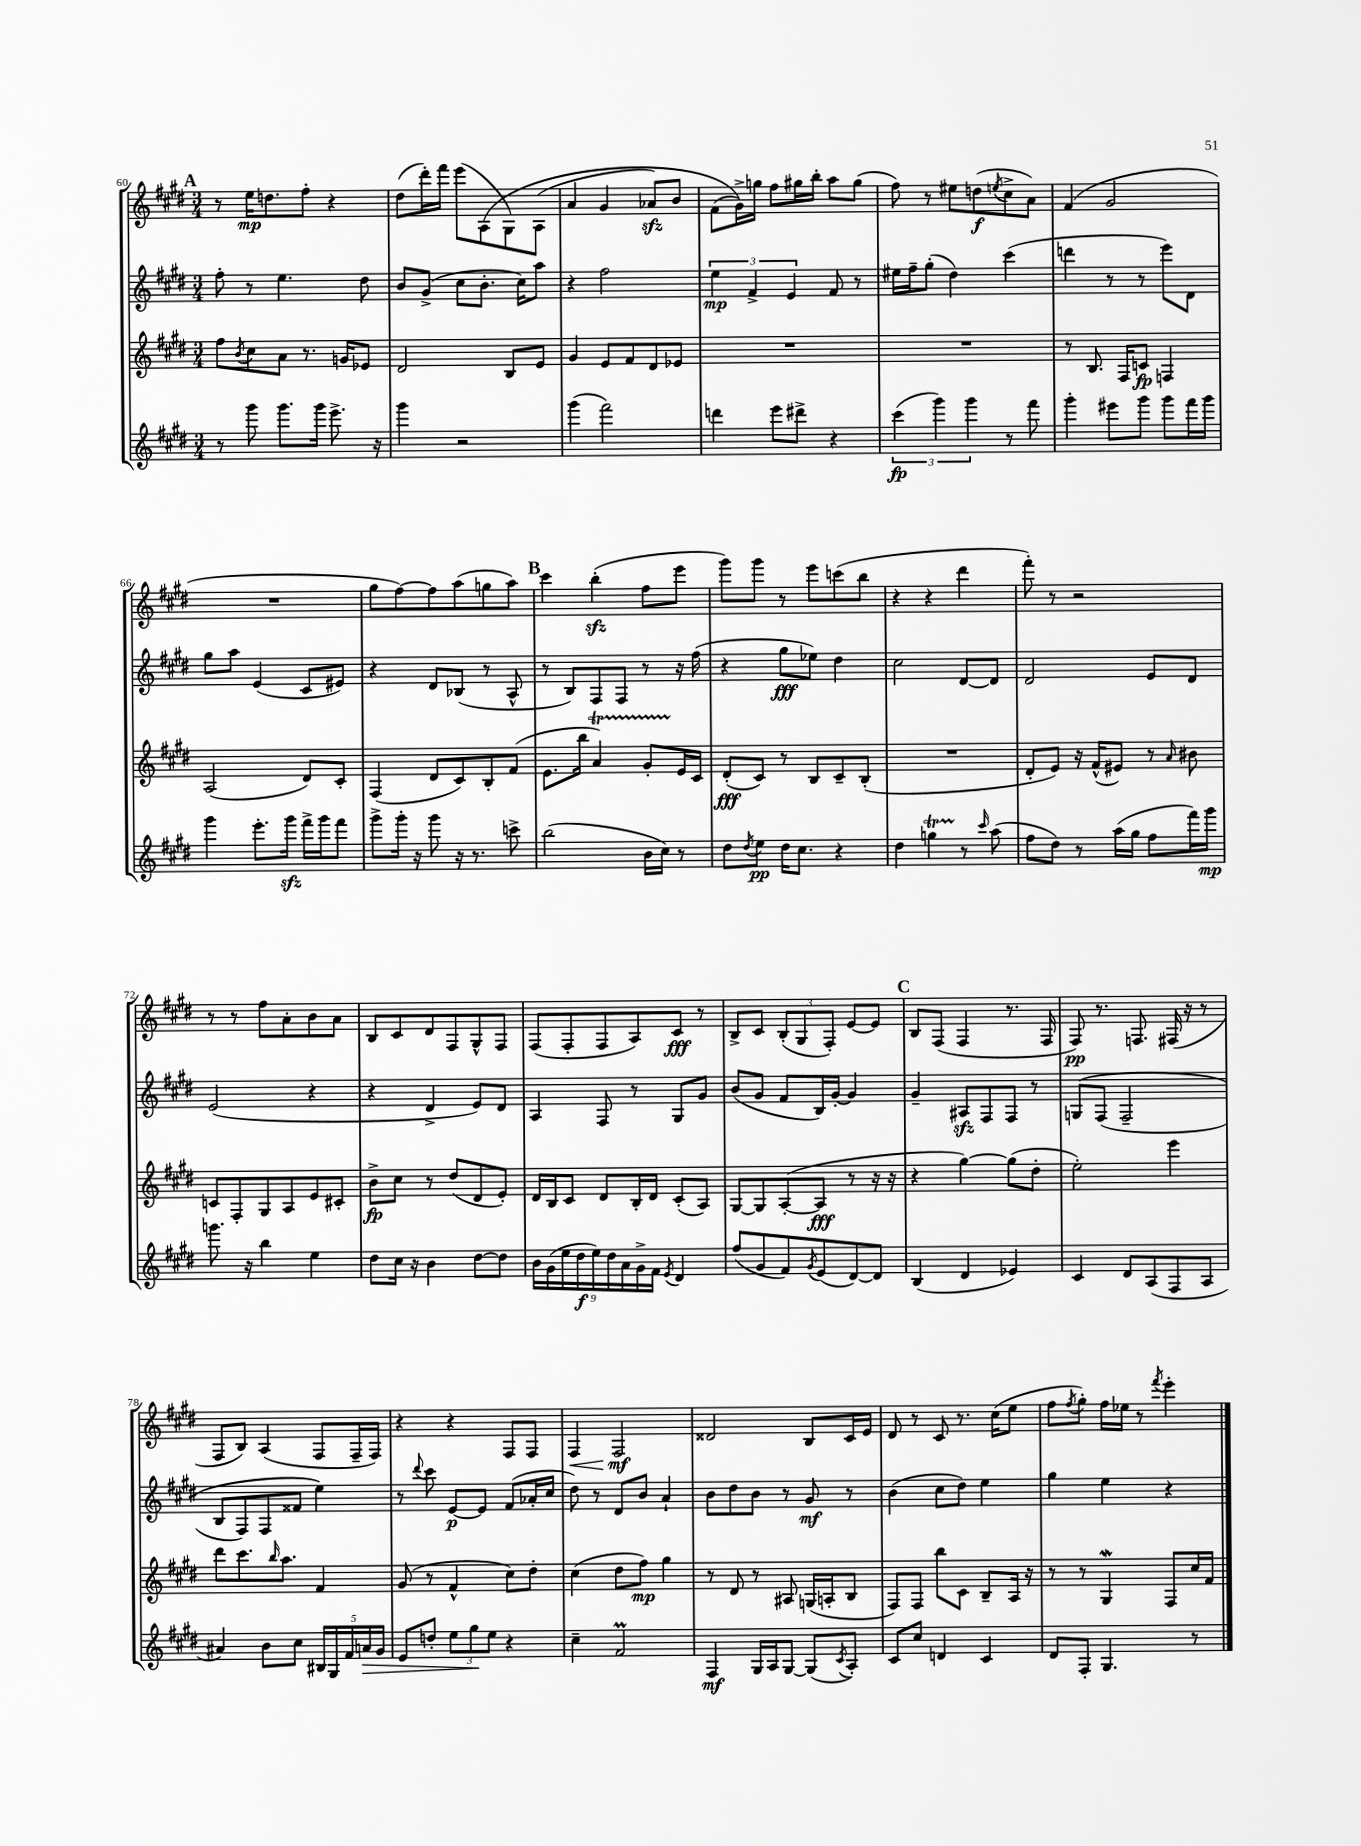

**kern	**kern	**kern	**kern
*staff4	*staff3	*staff2	*staff1
*clefG2	*clefG2	*clefG2	*clefG2
*k[f#c#g#d#]	*k[f#c#g#d#]	*k[f#c#g#d#]	*k[f#c#g#d#]
*M3/4	*M3/4	*M3/4	*M3/4
8r	8ff#\L	8ff#'\	8r
.	8qb/	.	.
8ggg#\	8cc#\	8r	16ee\LK
.	.	.	8.dd\
8.ggg#\L	8a\J	4.ee\	.
.	8.r	.	8ff#'\J
16ggg#\Jk	.	.	.
8.eee^\	.	.	4r
.	16g/LK	.	.
.	8e-/J	8dd#\	.
16r	.	.	.
=	=	=	=
4ggg#\	2d#/	8b/L	(8dd#\L
.	.	(8g#^/J	16ddd#'\L)
.	.	.	16fff#\JJ
2r	.	8cc#\L	(8eee\L
.	.	8.b'\J	&(8A\
.	8B/L	.	8G#\)
.	.	16cc#\LK)	.
.	8e/J	8aa\J	(8A\J
=	=	=	=
(4ggg#\	4g#/	4r	4a/
2fff#\)	8e/L	2ff#\	4g#/
.	8f#/	.	.
.	8d#/	.	8a-/L)
.	8e-/J	.	8b/J
=	=	=	=
4ddd\	2.r	6ee\	(8f#\L
.	.	.	16g#^\L)&)
.	.	6f#^/	.
.	.	.	16gg\JJ
8eee\L	.	.	8ff#\L
.	.	6e/	.
8ddd#^\J	.	.	16gg#\L
.	.	.	16bb'\JJ
4r	.	8f#/	8aa\L
.	.	8r	(8gg#\J
=	=	=	=
(6ccc#\	2.r	16ee#\LL	8ff#\)
.	.	16ff#~\J	.
.	.	(8gg#'\J	8r
6ggg#\)	.	.	.
.	.	4dd#\)	8ee#\L
6ggg#\	.	.	.
.	.	.	(8dd\
.	.	.	8qee/
8r	.	(4ccc#\	8cc#^\
8fff#\	.	.	8a\J)
=	=	=	=
4ggg#'\	8r	4ddd\	(4f#/
.	8.B/	.	.
8eee#\L	.	8r	2g#/
.	16F#/LK	.	.
8ggg#\J	8c/J	8r	.
8ggg#\L	4F/	8eee\L)	.
16fff#\L	.	8d#\J	.
16ggg#\JJ	.	.	.
=	=	=	=
4ggg#\	(2A/	8gg#\L	2.r
.	.	8aa\J	.
8.eee'\L	.	(4e/	.
16ggg#\Jk	.	.	.
16fff#^\LL	8d#/L)	8c#/L	.
16ggg#\J	.	.	.
8fff#\J	8c#'/J	8e#/J)	.
=	=	=	=
8ggg#^\L	(4F#/	4r	8gg#\L
16ggg#'\Jk	.	.	[8ff#\)
16r	.	.	.
8ggg#\	8d#/L	8d#/L	8ff#\]
16r	8c#/)	(8B-/J	(8aa\
8.r	.	.	.
.	8B'/	8r	8gg\
8ccc^\	(8f#/J	8A^^/	8aa\J)
=	=	=	=
(2bb\	8.e\L	8r	4ccc#\
.	.	8B/L)	.
.	16bb\Jk	.	.
.	4a/)	8F#/	(4bb'\
.	.	8F#/J	.
16b\LL	8g#'/L	8r	8ff#\L
16cc#\JJ)	.	.	.
8r	16e/L	16r	8eee\J
.	16c#/JJ	(16ff#\	.
=	=	=	=
8dd#\L	(8d#'/L	4r	8ggg#\L)
8qdd#/	.	.	.
8ee\J	8c#/J)	.	8ggg#\J
16dd#\LK	8r	8gg#\L	8r
8.cc#\J	.	.	.
.	8B/L	8ee-\J)	8eee\L
4r	8c#~/	4dd#\	(8ccc\
.	(8B'/J	.	8bb\J
=	=	=	=
4dd#\	2.r	2cc#\	4r
4gg\	.	.	4r
8r	.	[8d#/L	4ddd#\
16qqccc#/	.	.	.
(8aa\	.	8d#/]J	.
=	=	=	=
8ff#\L	8d#'/L	2d#/	8fff#'\)
8dd#\J)	8e/J)	.	8r
8r	16r	.	2r
.	(16f#^^/LK	.	.
(16aa\LL	8e#/J)	.	.
16gg#\JJ	.	.	.
8ff#\L	8r	8e/L	.
.	16qqa/	.	.
16fff#\L)	8b#\	8d#/J	.
16ggg#\JJ	.	.	.
=	=	=	=
8.ggg\	8c/L	(2e/	8r
.	8F#'/	.	8r
16r	.	.	.
4bb\	8G#/	.	8ff#\L
.	8A/	.	8a'\
4ee\	8e/	4r	8b\
.	8c#'/J	.	8a\J
=	=	=	=
8dd#\L	8b^\L	4r	8B/L
16cc#\Jk	8cc#\J	.	8c#/
16r	.	.	.
4b\	8r	4d#^/	8d#/
.	(8dd#/L	.	8F#/
[8dd#\L	8d#/	8e/L)	8G#^^/
8dd#\]J	8e'/J)	8d#/J	8F#/J
=	=	=	=
18b\LL	16d#/LL	4A/	(8F#/L
(18g#\	.	.	.
.	16B/J	.	.
18ee\	.	.	.
.	8c#/J	.	8F#'/
18dd#\	.	.	.
18ee\)	.	.	.
.	8d#/L	8F#/	8F#/
18dd#\	.	.	.
18a\	.	.	.
.	16B'/L	8r	8A/)
18g#^\	.	.	.
.	16d#/JJ	.	.
18f#\JJ	.	.	.
8qe/	.	.	.
4d#/	(8c#'/L	8G#/L	8c#/J
.	8A/J)	8g#/J	8r
=	=	=	=
(8ff#/L	[8G#/L	(8b/L	8B^/L
8g#/	8G#/]	8g#/J	8c#/J
8f#/)	([8A'/	8f#/L	(12B'/L
.	.	.	12G#/
8qg#/	.	.	.
(8e/	8A/]J	16B/L)	.
.	.	.	12F#'/J)
.	.	[16g#'/JJ	.
[8d#/)	8r	4g#/]	[8e/L
8d#/]J	16r	.	8e/]J
.	16r	.	.
=	=	=	=
(4B/	4r	4g#~/	8B/L
.	.	.	(8F#/J
4d#/	[4gg#\)	8A#/L	4F#/
.	.	8F#/	.
4e-/)	(8gg#\]L	8F#/J	8.r
.	8dd#'\J	8r	.
.	.	.	16F#/
=	=	=	=
4c#/	2ee'\)	&(8G/L	8F#/)
.	.	(8F#/J	8.r
8d#/L	.	2F#~/	.
.	.	.	8.F/
(8A/	.	.	.
8F#/	4eee\	.	(16F#/
.	.	.	16r
8A/J	.	.	8r
=	=	=	=
4a#/)	8ddd#\L	8B/L	8F#/L
.	8.ccc#\	8F#/)	8B/J)
8b\L	.	8F#/	(4A/
.	16qqbb/	.	.
.	8.aa\J	.	.
8cc#\J	.	8f##/J	.
20B#/LL	4f#/	4ee\&)	8F#/L
20G#/	.	.	.
20f#/	.	.	.
.	.	.	16F#~/L
20a/	.	.	.
.	.	.	16F#/JJ)
20g#/JJ	.	.	.
=	=	=	=
8e/L	(8g#/	8r	4r
.	.	8qqddd#/	.
8dd'/J	8r	8ccc#\	.
12ee\L	4f#^^/	[8e/L	4r
12gg#\	.	.	.
.	.	8e/]J	.
12ee\J	.	.	.
4r	8cc#\L)	(8f#/L	8F#/L
.	8dd#'\J	16a-'/L	8F#/J
.	.	16cc#/JJ	.
=	=	=	=
4cc#~\	(4cc#\	8dd#\)	4F#/
.	.	8r	.
2f#/	8dd#\L	8d#/L	2F#/
.	8ff#\J)	8b/J	.
.	4gg#\	4a`/	.
=	=	=	=
4F#/	8r	8b\L	2d##/
.	8d#/	8dd#\	.
16G#/LL	8r	8b\J	.
16A/J	.	.	.
[8G#/J	8A#/	8r	.
(8G#/]L	(16G/LL	8g#/	8B/L
.	16A'/J	.	.
8qc#/	.	.	.
8A'/J)	8B/J	8r	16c#/L
.	.	.	16e/JJ
=	=	=	=
8c#/L	8F#/L)	(4b\	8d#/
8cc#/J	8F#/J	.	8r
4d/	8bb\L	8cc#\L	8c#/
.	8c#\J	8dd#\J)	8.r
4c#/	8B~/L	4ee\	.
.	.	.	(16cc#\LK
.	16A/Jk	.	8ee\J
.	16r	.	.
=	=	=	=
8d#/L	8r	4gg#\	8ff#\L
.	.	.	8qff#/
8F#'/J	8r	.	8gg#'\J)
4.G#/	4G#/	4ee\	16ff#\LL
.	.	.	16ee-\JJ
.	.	.	8r
.	.	.	8qfff#/
.	8F#/L	4r	4eee'\
8r	16cc#/L	.	.
.	16f#/JJ	.	.
==	==	==	==
*-	*-	*-	*-
